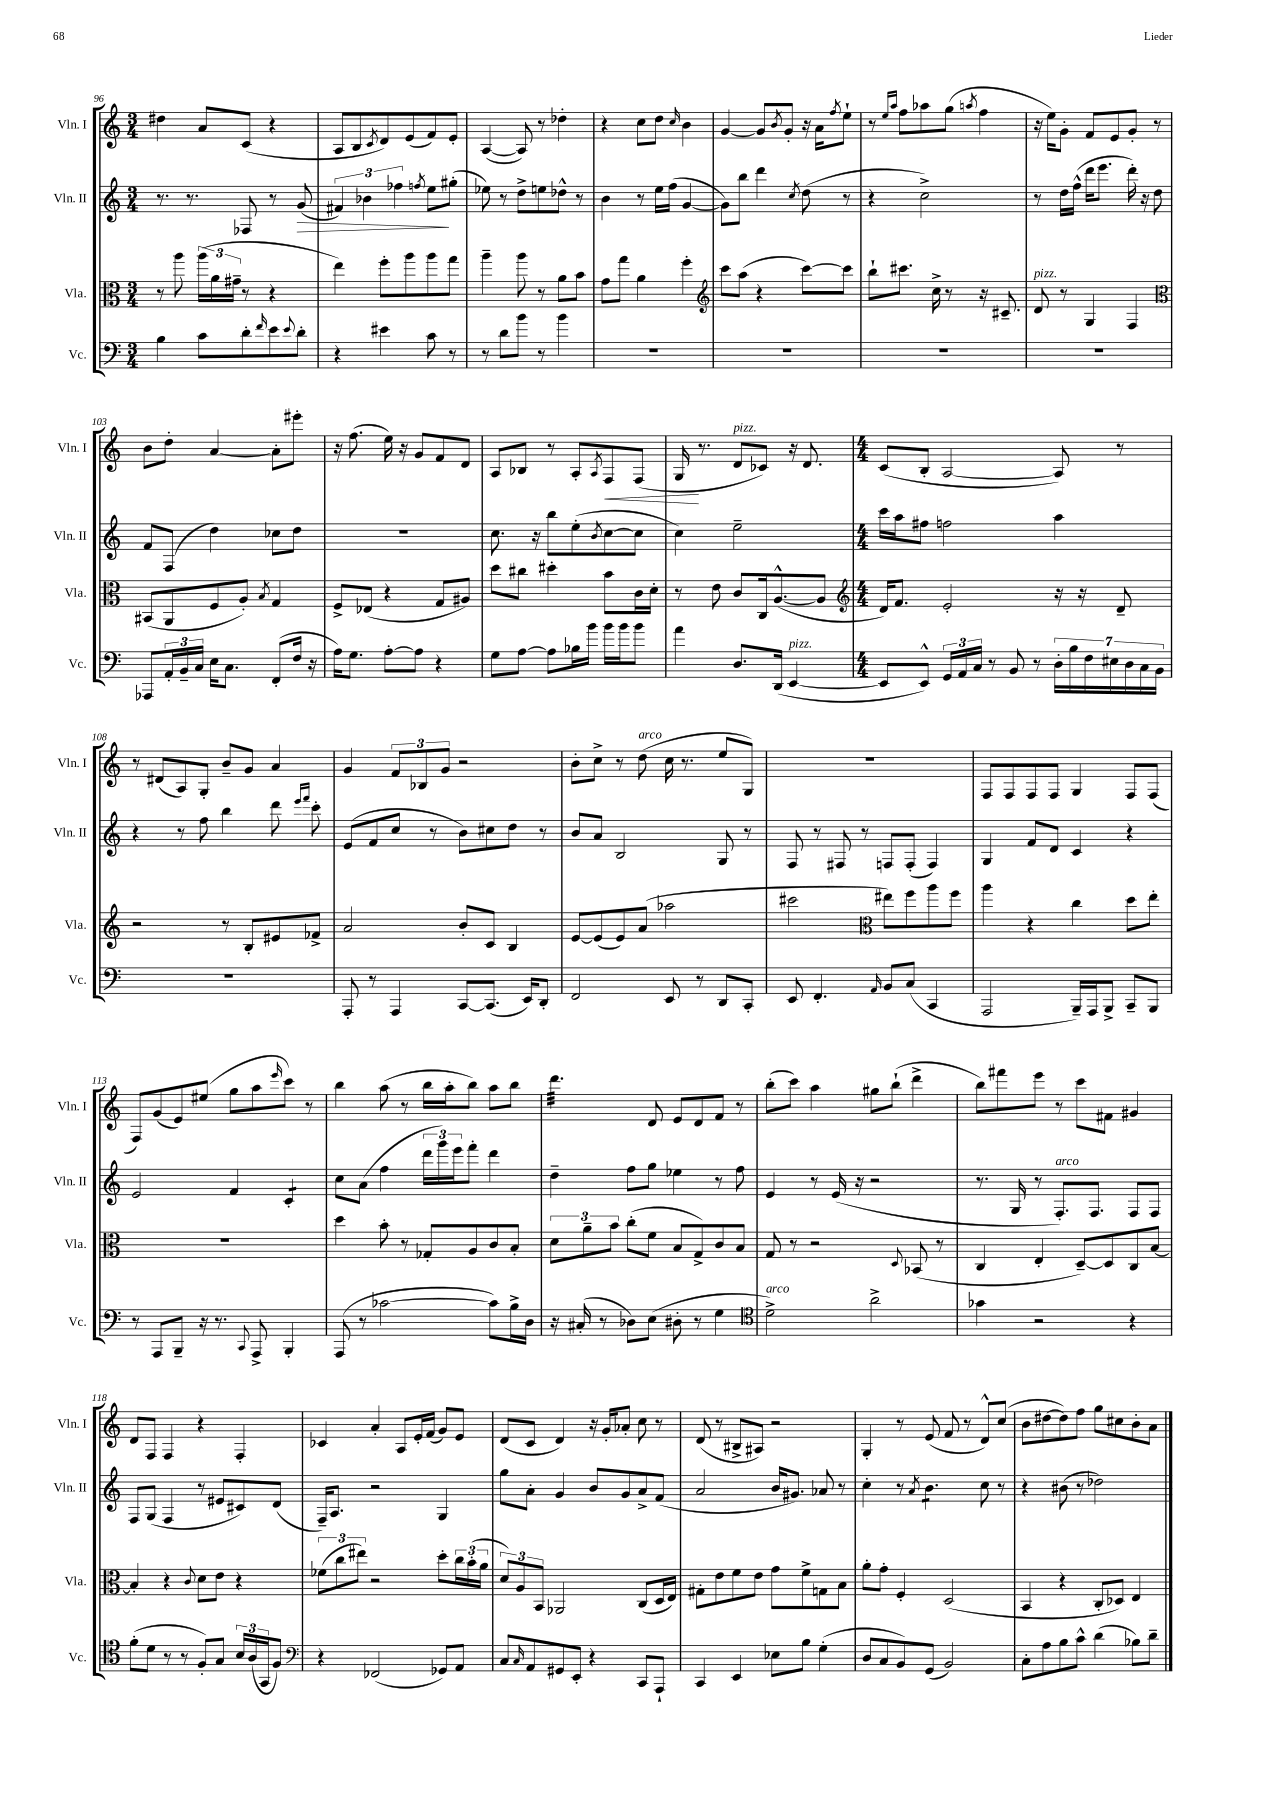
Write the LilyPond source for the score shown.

<<
\new StaffGroup <<
\new Staff = "s0" \with { instrumentName = "Vln. I" shortInstrumentName = "Vln. I" } {
    \clef treble \key c \major \numericTimeSignature \time 3/4
    dis''4 a'8 c'8( r4 |
    a8 b8 \acciaccatura { c'8 } d'8) e'8( f'8) e'8-. |
    a4~( a8) r8 des''4-. |
    r4 c''8 d''8 \grace { c''16 } b'4 |
    g'4~ g'8 \acciaccatura { b'8 } g'8-. r16 a'16 \acciaccatura { f''8 } e''8-! |
    r8 \grace { e''16 a''16 } f''8 aes''8 g''8( \acciaccatura { a''8 } f''4 |
    r16 e''16) g'8-. f'8 e'8 g'8-. r8 |
    b'8 d''8-. a'4~ a'8-. eis'''8-. |
    r16 f''8.( e''16) r16 g'8 f'8 d'8 |
    a8 bes8 r8 a8-. \acciaccatura { a8 } f8\< f8( |
    g16\! r8. d'8^\markup { \italic "pizz." } ces'8) r16 d'8. |
    \numericTimeSignature \time 4/4 c'8( b8-. a2~ a8) r8 |
    r8 dis'8( a8) g8-. b'8-- g'8 a'4 |
    g'4 \tuplet 3/2 { f'8 bes8 g'8 } r2 |
    b'8-. c''8-> r8 d''8^\markup { \italic "arco" }( c''16 r8. e''8 g8) |
    R1 |
    f8 f8 f8 f8 g4 f8 f8( |
    f8) g'8( e'8) eis''8( g''8 a''8 \grace { e'''16 } c'''8) r8 |
    b''4 a''8( r8 b''16 a''16-. b''8) a''8 b''8 |
    d'''4.:32 d'8 e'8 d'8 f'8 r8 |
    b''8-.( c'''8) a''4 gis''8 b''8-!( d'''4-> |
    b''8) fis'''8 e'''8 r8 c'''8 fis'8 gis'4 |
    d'8 f8 f4 r4 f4-. |
    ces'4 a'4-. a8 e'16-. f'16( g'8) e'8 |
    d'8( c'8 d'4) r16 g'16-. aes'8-. c''8 r8 |
    d'8( r8 bis8-> ais8) r2 |
    g4-. r8 e'8( f'8 r8 d'8-^) c''8( |
    b'8 dis''8~ dis''8) f''8 g''8 cis''8 b'8-. a'8 \bar "|." |
}
\new Staff = "s1" \with { instrumentName = "Vln. II" shortInstrumentName = "Vln. II" } {
    \clef treble \key c \major \numericTimeSignature \time 3/4
    r8. r8. fes8 r8 g'8\>( |
    \tuplet 3/2 { fis'4) bes'4 fes''4 } \acciaccatura { f''8 } e''8\! gis''8-.( |
    ees''8) r8 d''8-> e''8 des''8-^ r8 |
    b'4 r8 e''16 f''16( g'4~ |
    g'8) b''8 d'''4 \acciaccatura { c''8 } d''8( r8 |
    r4 c''2->) |
    r8 d''16 f''16-^( d'''16 e'''8. d'''16-.) r16 d''8 |
    f'8 f8( d''4) ces''8 d''8 |
    R2. |
    c''8. r16 b''8 e''8-.( \acciaccatura { b'8 } c''8~ c''8 |
    c''4) e''2-- |
    \numericTimeSignature \time 4/4 c'''16 a''16 fis''8 f''2 a''4 |
    r4 r8 f''8 b''4 d'''8 \grace { e'''16 f'''16 } c'''8-. |
    e'8( f'8 c''8 r8 b'8) cis''8 d''8 r8 |
    b'8 a'8 b2 g8 r8 |
    f8 r8 fis8 r8 f8 f8-.( f4) |
    g4 f'8 d'8 c'4 r4 |
    e'2 f'4 c'4:8-. |
    c''8 a'8( f''4 \tuplet 3/2 { d'''16 g'''16) e'''16 } f'''8-. d'''4 |
    d''4-- f''8 g''8 ees''4 r8 f''8 |
    e'4 r8 e'16( r16 r2 |
    r8. g16 r8 f8.-.^\markup { \italic "arco" }) f8. f8 f8 |
    f8 g8( f4 r8 eis'8 cis'8) d'8( |
    f16--) a8. r2 g4 |
    g''8 a'8-. g'4 b'8 g'8 a'8-> f'8( |
    a'2 b'16 gis'8.) aes'8 r8 |
    c''4-. r8 \acciaccatura { a'8 } b'4.:8 c''8 r8 |
    r4 bis'8( r8 des''2) \bar "|." |
}
\new Staff = "s2" \with { instrumentName = "Vla." shortInstrumentName = "Vla." } {
    \clef alto \key c \major \numericTimeSignature \time 3/4
    r8 a''8 \tuplet 3/2 { a''16( a'16 gis'16-- } r8 r4 |
    e''4) f''8-. a''8 a''8 g''8 |
    a''4-- a''8 r8 a'8 b'8 |
    g'8 g''8 a'4 f''4-. |
    \clef treble c'''8 a''8( r4 c'''8~) c'''8 |
    b''8-! cis'''8. c''16-> r8 r16 cis'8.-- |
    d'8^\markup { \italic "pizz." } r8 g4 f4 |
    \clef alto bis,8( a,8 f8 a8-.) \acciaccatura { b8 } g4 |
    f8-> ees8( r4 g8 ais8) |
    d''8 cis''8 dis''4-. b'8 c'16 d'16-. |
    r8 e'8 c'8 c16 a8.~-^( a8 |
    \numericTimeSignature \time 4/4 \clef treble d'16) f'8. e'2-. r16 r16 d'8-- |
    r2 r8 b8-. eis'8 fes'8-> |
    a'2 b'8-. c'8 b4 |
    e'8~ e'8( e'8) a'8( aes''2 |
    cis'''2 \clef alto eis''8) f''8 a''8 f''8 |
    a''4 r4 c''4 d''8 e''8-. |
    R1 |
    d''4 b'8-. r8 ges8-. a8 c'8 b8-. |
    \tuplet 3/2 { d'8 a'8-- b'8 } c''8-.( f'8 b8 g8->) c'8 b8 |
    g8 r8 r2 \appoggiatura { d8 } bes,8( r8 |
    c4 e4-. d8~--) d8 c8 b8~ |
    b4-. r4 \appoggiatura { c'8 } d'8 e'8 r4 |
    \tuplet 3/2 { fes'8( c''8 eis''8) } r2 d''8-. \tuplet 3/2 { c''16 b'16-.( a'16 } |
    \tuplet 3/2 { d'8) a8 b,8 } aes,2 c8( d16 e16) |
    gis8-. e'8 f'8 e'8 g'8 f'8-> g8 b8 |
    a'8-. g'8-. f4-. d2( |
    b,4 r4 c8-. des8) e4 \bar "|." |
}
\new Staff = "s3" \with { instrumentName = "Vc." shortInstrumentName = "Vc." } {
    \clef bass \key c \major \numericTimeSignature \time 3/4
    b4 c'8 d'8-. \grace { f'16 } e'8 \appoggiatura { e'8 } d'8-. |
    r4 eis'4 c'8 r8 |
    r8 d'8 b'8 r8 b'4 |
    R2. |
    R2. |
    R2. |
    R2. |
    aes,,8 \tuplet 3/2 { a,16-. b,16-- c16 } e16 c8. f,8-.( f16 r16 |
    a16) g8. a8~-. a8 r4 |
    g8 a8~ a8 bes16 b'16 b'16 b'16 b'8 |
    a'4 d8. d,16( e,4~^\markup { \italic "pizz." } |
    \numericTimeSignature \time 4/4 e,8 e,8-^) \tuplet 3/2 { g,16 a,16 c16 } r8 b,8 r8 \tuplet 7/4 { d16-. b16 f16 eis16 d16 c16 b,16 } |
    R1 |
    a,,8-. r8 a,,4 c,8~ c,8.( e,16) d,8-. |
    f,2 e,8 r8 d,8 c,8-. |
    e,8 f,4.-. \grace { a,16 } b,8 c8( c,4 |
    a,,2 b,,16--) a,,16 b,,8-> c,8-- b,,8 |
    r8 a,,8 b,,8-- r16 r8. \appoggiatura { c,8 } a,,8-> b,,4-. |
    a,,8( r8 ces'2~ ces'8) b16-> d16 |
    r16 cis16-.( r8 des8) e8( dis8-. r8 g4 |
    \clef tenor d'2->^\markup { \italic "arco" }) a'2-> |
    ges'4 r2 r4 |
    f'8-.( d'8 r8 r8 f8-.) g8 \tuplet 3/2 { b16 a16( g,16 } f8) |
    \clef bass r4 fes,2( ges,8) a,8 |
    c8 \grace { c16 } a,8 gis,8 e,8-. r4 c,8 a,,8-! |
    c,4 e,4 ees8 b8 g4-.( |
    d8 c8 b,8) g,8( b,2) |
    c8-. a8 b8 c'8-^ d'4( bes8) d'8-- \bar "|." |
}
>>
>>
\layout { \context { \Score currentBarNumber = #96 } }
